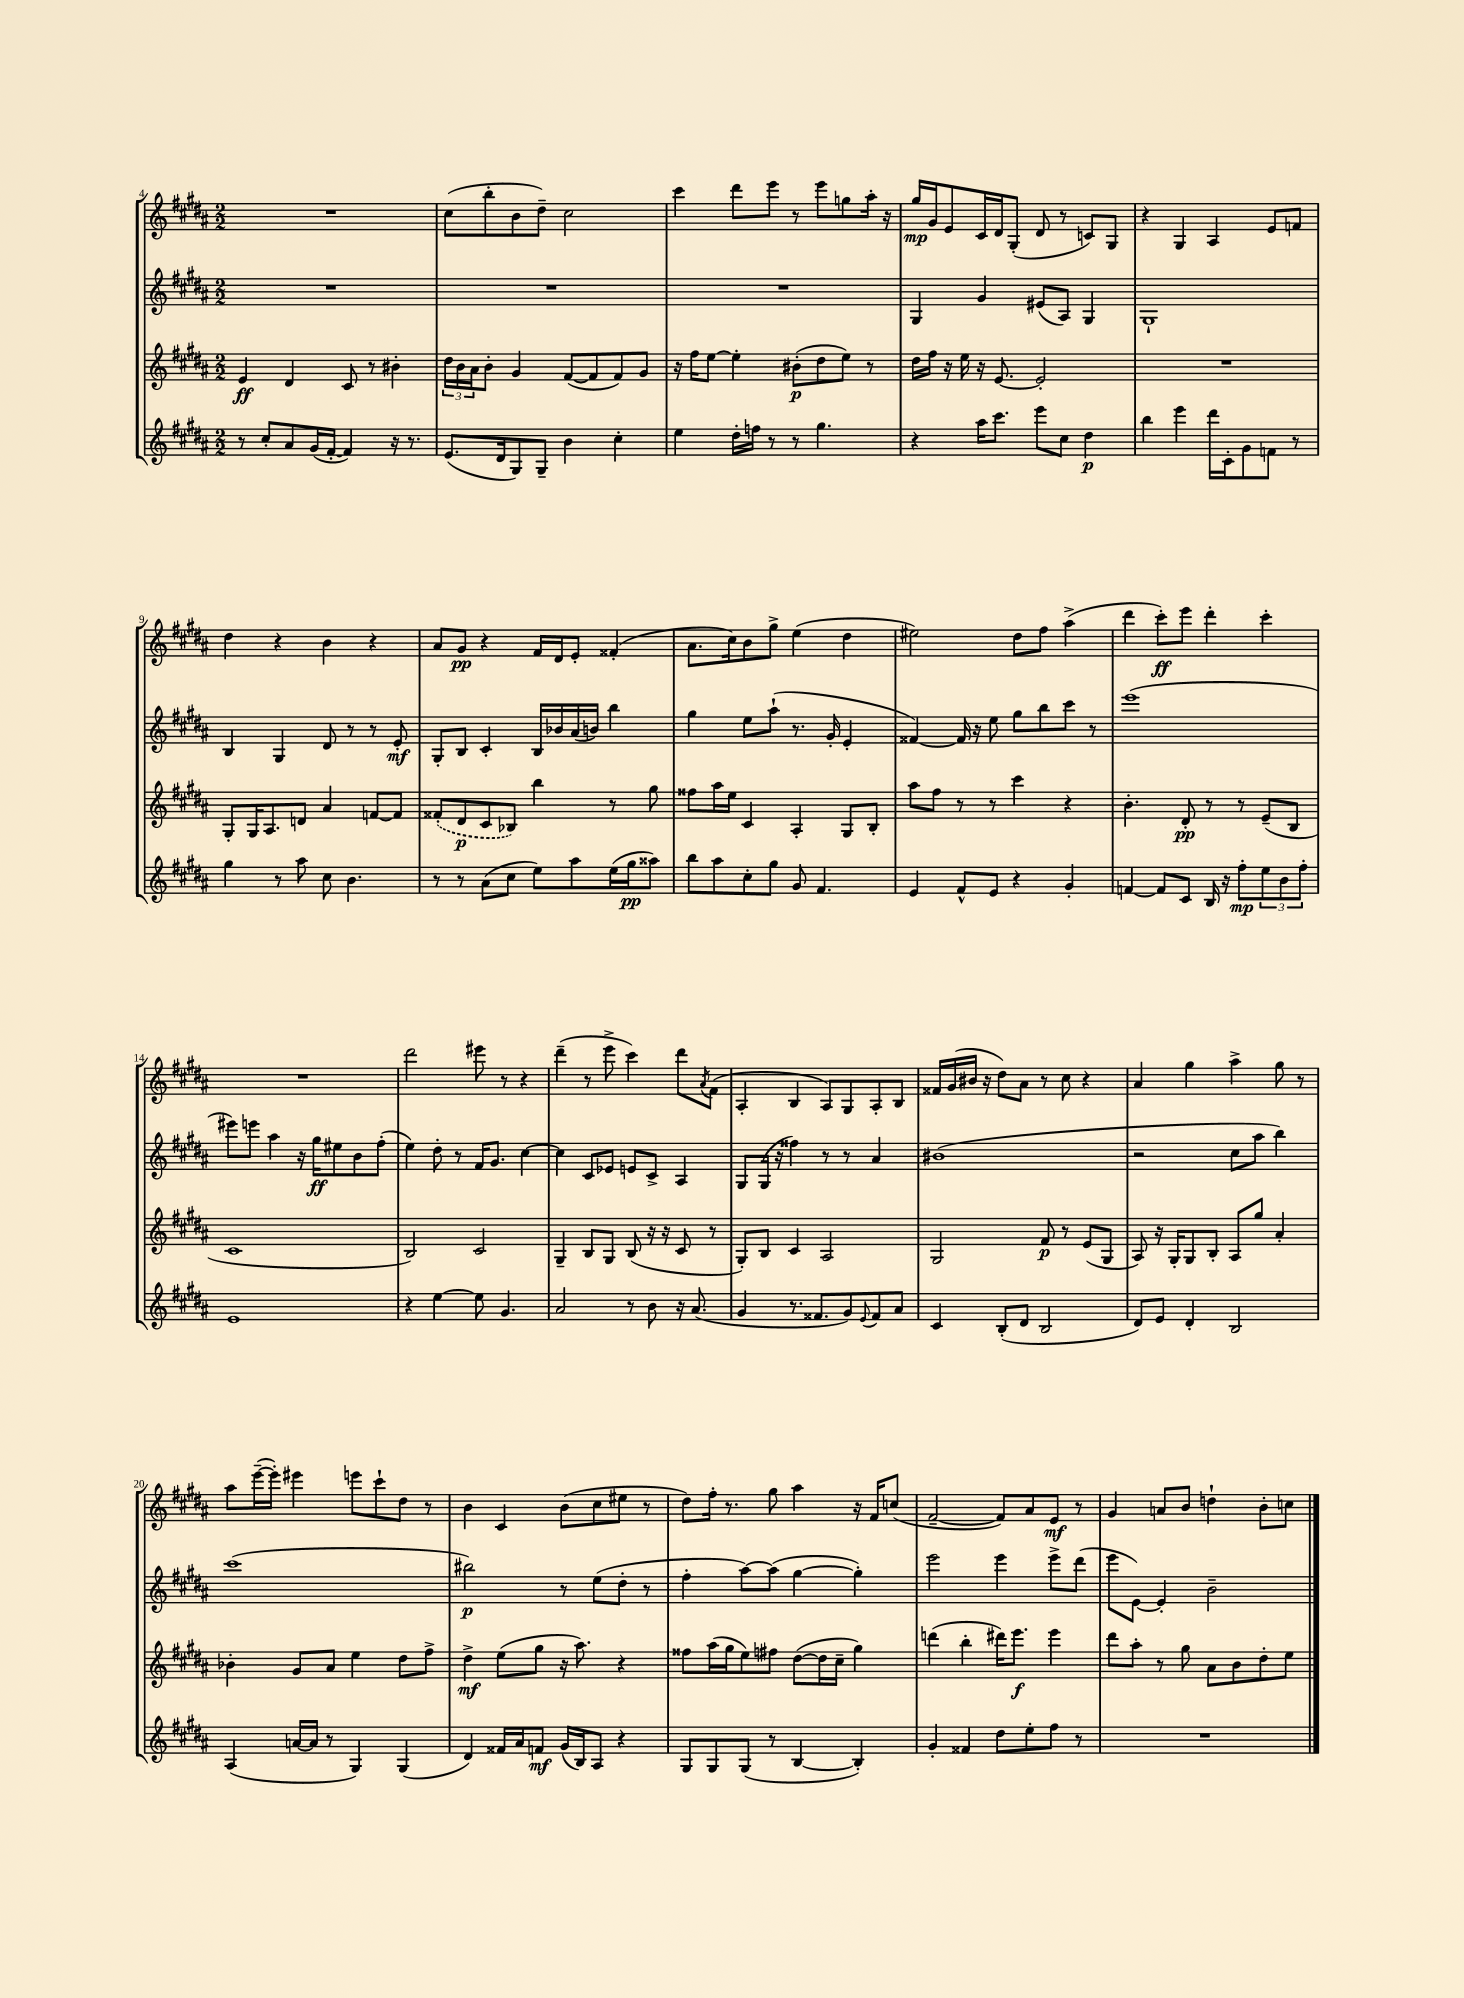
<<
\new StaffGroup <<
\new Staff = "s0" {
    \clef treble \key b \major \numericTimeSignature \time 2/2
    R1 |
    cis''8( b''8-. b'8 dis''8--) cis''2 |
    cis'''4 dis'''8 e'''8 r8 e'''8 g''8 ais''16-. r16 |
    gis''16\mp gis'16 e'8 cis'16 dis'16 gis8-.( dis'8 r8 c'8) gis8 |
    r4 gis4 ais4 e'8 f'8 |
    dis''4 r4 b'4 r4 |
    ais'8 gis'8\pp r4 fis'16 dis'16 e'8-. fisis'4-.( |
    ais'8. cis''16) b'8 gis''8-> e''4( dis''4 |
    eis''2) dis''8 fis''8 ais''4->( |
    dis'''4 cis'''8-.\ff) e'''8 dis'''4-. cis'''4-. |
    R1 |
    dis'''2 eis'''8 r8 r4 |
    dis'''4--( r8 e'''8-> cis'''4) dis'''8 \acciaccatura { ais'8 } fis'8( |
    ais4-. b4 ais8) gis8 ais8-. b8 |
    fisis'16 gis'16( bis'16 r16 dis''8) ais'8 r8 cis''8 r4 |
    ais'4 gis''4 ais''4-> gis''8 r8 |
    ais''8 e'''16~--( e'''16-.) eis'''4 e'''8 cis'''8-! dis''8 r8 |
    b'4 cis'4 b'8( cis''8 eis''8 r8 |
    dis''8) fis''16-. r8. gis''8 ais''4 r16 fis'16 c''8( |
    fis'2~-- fis'8) ais'8 e'8\mf r8 |
    gis'4 a'8 b'8 d''4-! b'8-. c''8 \bar "|." |
}
\new Staff = "s1" {
    \clef treble \key b \major \numericTimeSignature \time 2/2
    R1 |
    R1 |
    R1 |
    gis4 gis'4 eis'8( ais8) gis4 |
    gis1-! |
    b4 gis4 dis'8 r8 r8 e'8-.\mf |
    gis8-. b8 cis'4-. b16 bes'16 ais'16( b'16) b''4 |
    gis''4 e''8 ais''8-!( r8. gis'16-. e'4-. |
    fisis'4~) fisis'16 r16 e''8 gis''8 b''8 cis'''8 r8 |
    e'''1( |
    eis'''8) e'''8 ais''4 r16 gis''16\ff eis''8 b'8 fis''8-.( |
    e''4) dis''8-. r8 fis'16 gis'8. cis''4~ |
    cis''4 cis'8 ees'8 e'8 cis'8-> ais4 |
    gis8 gis16( r16 fisis''4) r8 r8 ais'4 |
    bis'1( |
    r2 cis''8 ais''8 b''4) |
    cis'''1( |
    bis''2\p) r8 e''8( dis''8-. r8 |
    fis''4-. ais''8~) ais''8( gis''4~ gis''4-.) |
    e'''2 e'''4 e'''8-> dis'''8( |
    e'''8 e'8~) e'4-. b'2-- \bar "|." |
}
\new Staff = "s2" {
    \clef treble \key b \major \numericTimeSignature \time 2/2
    e'4\ff dis'4 cis'8 r8 bis'4-. |
    \tuplet 3/2 { dis''16 b'16 ais'16 } b'8-. gis'4 fis'8~( fis'8 fis'8) gis'8 |
    r16 fis''16 e''8~ e''4-. bis'8-.\p( dis''8 e''8) r8 |
    dis''16 fis''16 r16 e''16 r16 e'8.~ e'2-. |
    R1 |
    gis8-. gis16 ais8. d'8 ais'4 f'8~ f'8 |
    \once \slurDashed fisis'8-.( dis'8\p cis'8 bes8) b''4 r8 gis''8 |
    fisis''8 ais''16 e''16 cis'4 ais4-. gis8 b8-. |
    ais''8 fis''8 r8 r8 cis'''4 r4 |
    b'4.-. dis'8-.\pp r8 r8 e'8--( b8 |
    cis'1 |
    b2) cis'2 |
    gis4-- b8 gis8 b8( r16 r16 cis'8 r8 |
    gis8-.) b8 cis'4 ais2 |
    gis2 fis'8\p r8 e'8( gis8 |
    ais8) r16 gis16-. gis8 b8-. ais8 gis''8 ais'4-. |
    bes'4-. gis'8 ais'8 e''4 dis''8 fis''8-> |
    dis''4->\mf e''8( gis''8 r16 ais''8.) r4 |
    fisis''8 ais''16( gis''16 e''8) fis''8 dis''8~( dis''16 cis''16-- gis''4) |
    d'''4( b''4-. dis'''16) e'''8.\f e'''4 |
    dis'''8 ais''8-. r8 gis''8 ais'8 b'8 dis''8-. e''8 \bar "|." |
}
\new Staff = "s3" {
    \clef treble \key b \major \numericTimeSignature \time 2/2
    r8 cis''8-. ais'8 gis'16( fis'16~-. fis'4) r16 r8. |
    e'8.( dis'16 gis8) gis8-- b'4 cis''4-. |
    e''4 dis''16-. f''16 r8 r8 gis''4. |
    r4 ais''16 cis'''8. e'''8 cis''8 dis''4\p |
    b''4 e'''4 dis'''16 cis'16-. gis'8 f'8 r8 |
    gis''4 r8 ais''8 cis''8 b'4. |
    r8 r8 ais'8( cis''8 e''8) ais''8 e''16( gis''16\pp aisis''8) |
    b''8 ais''8 cis''8-. gis''8 gis'8 fis'4. |
    e'4 fis'8-^ e'8 r4 gis'4-. |
    f'4~ f'8 cis'8 b16 r16 fis''8-.\mp \tuplet 3/2 { e''8 b'8 fis''8-. } |
    e'1 |
    r4 e''4~ e''8 gis'4. |
    ais'2 r8 b'8 r16 ais'8.( |
    gis'4 r8. fisis'8. gis'8) \appoggiatura { e'8 } fisis'8 ais'8 |
    cis'4 b8-.( dis'8 b2 |
    dis'8) e'8 dis'4-. b2 |
    ais4( a'16~ a'16 r8 gis4) gis4( |
    dis'4) fisis'16 ais'16 f'8\mf gis'16( b16) ais8 r4 |
    gis8 gis8 gis8( r8 b4~ b4-.) |
    gis'4-. fisis'4 dis''8 e''8-. fis''8 r8 |
    R1 \bar "|." |
}
>>
>>
\layout { \context { \Score currentBarNumber = #4 } }
